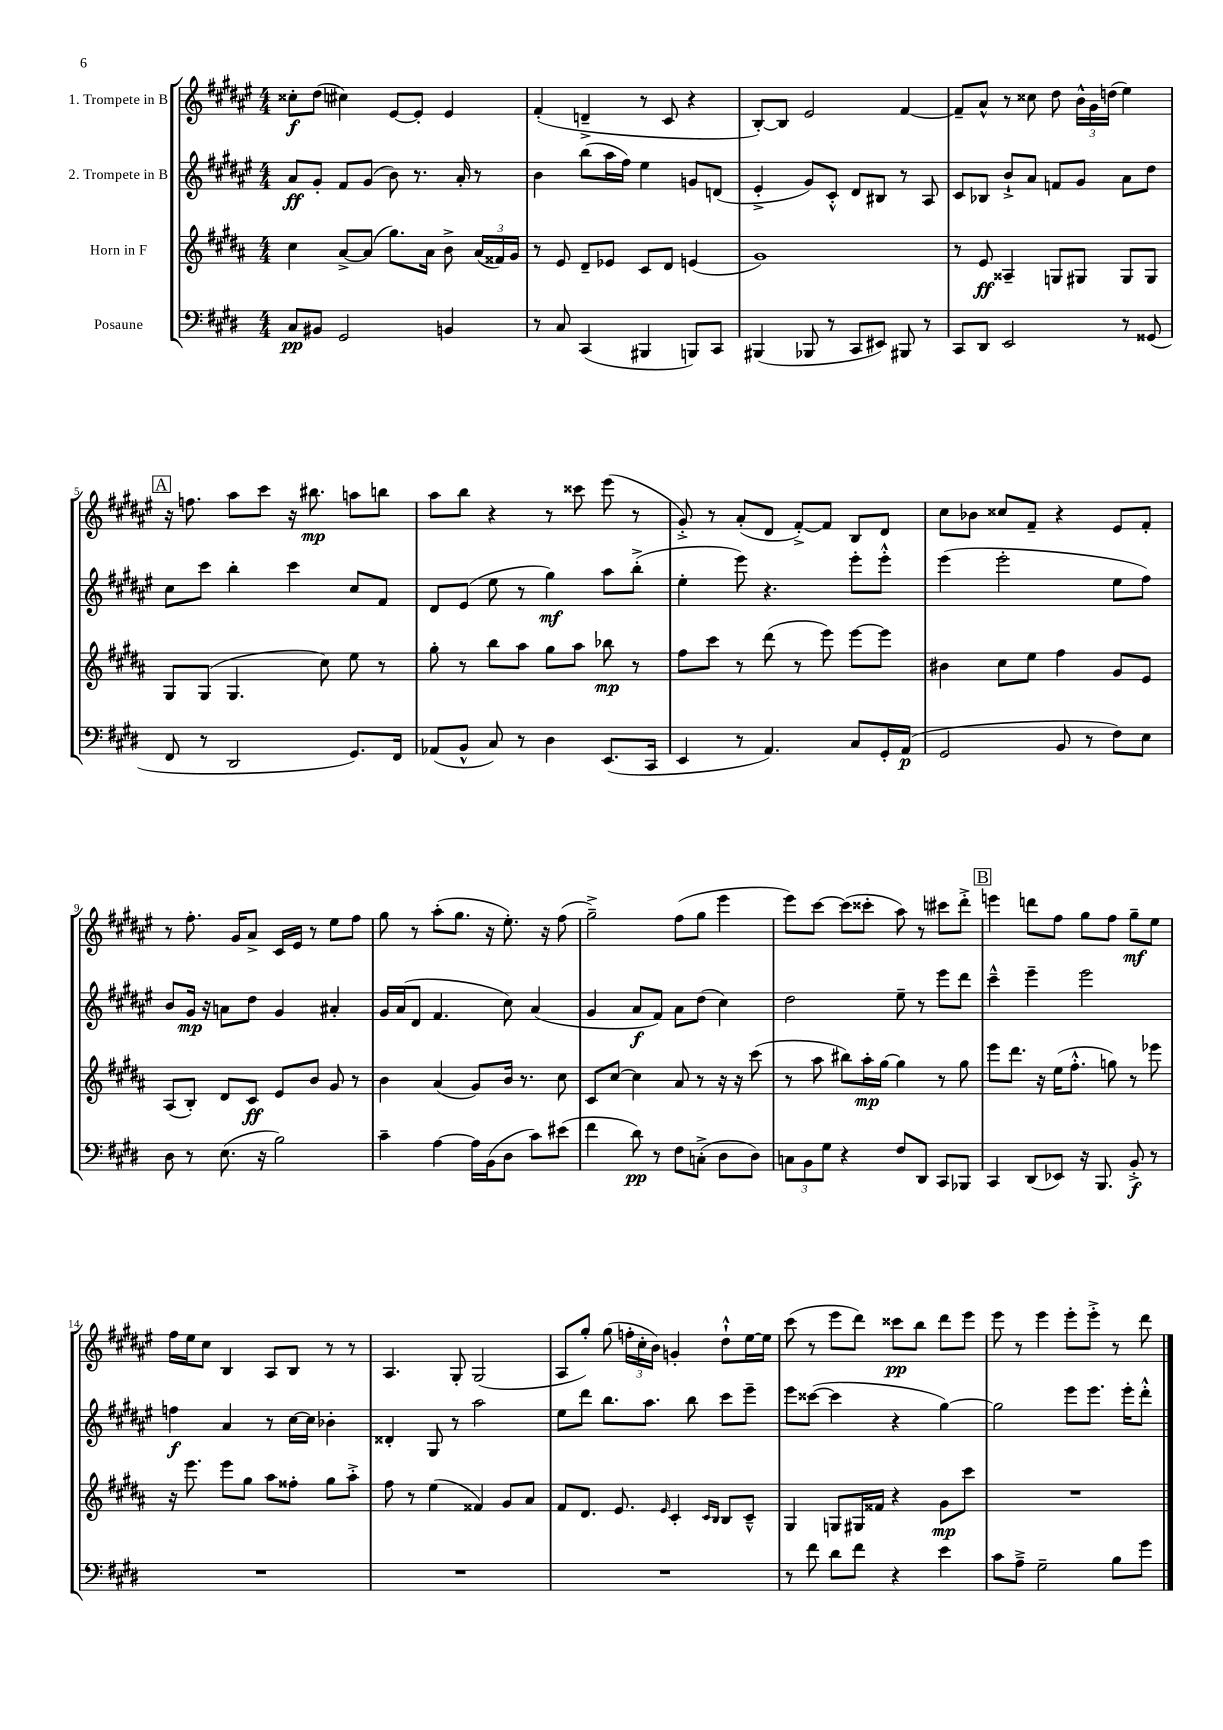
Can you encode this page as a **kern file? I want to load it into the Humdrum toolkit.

**kern	**kern	**kern	**kern
*staff4	*staff3	*staff2	*staff1
*clefF4	*clefG2	*clefG2	*clefG2
*k[f#c#g#d#]	*k[f#c#g#d#a#]	*k[f#c#g#d#a#e#]	*k[f#c#g#d#a#e#]
*M4/4	*M4/4	*M4/4	*M4/4
8C#/L	4cc#\	8a#/L	8cc##'\L
8BB#/J	.	8g#'/J	(8dd#\J
2GG#/	[8a#^/L	8f#/L	4cc#\)
.	(8a#/]J	(8g#/J	.
.	8.gg#\L)	8b\)	[8e#/L
.	.	8.r	8e#'/]J
.	16a#\Jk	.	.
4BB/	8b^\	.	4e#/
.	.	16a#'/	.
.	(24a#/LL	8r	.
.	24f##/)	.	.
.	24g#/JJ	.	.
=	=	=	=
8r	8r	4b\	(4f#'/
8C#/	8e/	.	.
(4CC#/	8d#~/L	(8bb\L	4d~^/
.	8e-/J	16aa#\L	.
.	.	16ff#\JJ)	.
4BBB#/	8c#/L	4ee#\	8r
.	8d#/J	.	8c#/
8BBB/L)	(4e/	8g/L	4r
8CC#/J	.	(8d/J	.
=	=	=	=
(4BBB#/	1g#)	4e#'^/	[8B'/L)
.	.	.	8B/]J
8BBB-/	.	8g#/L)	2e#/
8r	.	8c#'^^/J	.
8CC#/L	.	8d#/L	.
8EE#/J)	.	8B#/J	.
8BBB#/	.	8r	[4f#/
8r	.	8A#/	.
=	=	=	=
8CC#/L	8r	8c#/L	8f#~/]L
8DD#/J	8e/	8B-/J	8a#^^/J
2EE/	4A##~/	8b`^/L	8r
.	.	8a#/J	8cc##\
.	8G/L	8f/L	8dd#\
.	8G#/J	8g#/J	24b^^\LL
.	.	.	24g#\
.	.	.	(24dd\JJ
8r	8G#/L	8a#\L	4ee#\)
(8GG##/	8G#/J	8dd#\J	.
=	=	=	=
8FF#/	8G#/L	8cc#\L	16r
.	.	.	8.ff\
8r	(8G#/J	8ccc#\J	.
2DD#/	4.G#/	4bb'\	8aa#\L
.	.	.	8ccc#\J
.	.	4ccc#\	16r
.	.	.	8.bb#\
.	8cc#\)	.	.
8.GG#/L)	8ee\	8cc#/L	8aa\L
.	8r	8f#/J	8bb\J
16FF#/Jk	.	.	.
=	=	=	=
(8AA-/L	8gg#'\	8d#/L	8aa#\L
8BB^^/J	8r	(8e#/J	8bb\J
8C#/)	8bb\L	8ee#\	4r
8r	8aa#\J	8r	.
4D#\	8gg#\L	4gg#\)	8r
.	8aa#\J	.	8ccc##\
(8.EE/L	8bb-\	8aa#\L	(8eee#\
.	8r	(8bb'^\J	8r
16CC#/Jk	.	.	.
=	=	=	=
4EE/	8ff#\L	4ee#'\	8g#'^/)
.	8ccc#\J	.	8r
8r	8r	8eee#\)	(8a#'/L
4.AA/)	(8ddd#\	4.r	8d#/J
.	8r	.	[8f#'^/L)
.	8eee\)	.	8f#/]J
8C#/L	[8eee\L	8eee#'\L	8B/L
16GG#'/L	8eee\]J	8eee#'^^\J	8d#/J
(16AA/JJ	.	.	.
=	=	=	=
2GG#/	4b#\	(4eee#\	8cc#\L
.	.	.	8b-\J
.	8cc#\L	2eee#'\	8cc##/L
.	8ee\J	.	8f#~/J
8BB/	4ff#\	.	4r
8r	.	.	.
8F#\L)	8g#/L	8ee#\L	8e#/L
8E\J	8e/J	8ff#\J)	8f#'/J
=	=	=	=
8D#\	(8A#/L	8b/L	8r
8r	8B'/J)	16g#/Jk	8.ff#'\
.	.	16r	.
(8.E\	8d#/L	8a\L	.
.	.	.	16g#/LK
.	8c#/J	8dd#\J	8a#^/J
16r	.	.	.
2B\)	8e/L	4g#/	16c#/LL
.	.	.	16e#/JJ
.	8b/J	.	8r
.	8g#/	4a#'/	8ee#\L
.	8r	.	8ff#\J
=	=	=	=
4c#~\	4b\	16g#/LL	8gg#\
.	.	(16a#/J	.
.	.	8d#/J	8r
[4A\	(4a#/	4.f#/	(8aa#'\L
.	.	.	8.gg#\J
16A\]LL	8g#/L)	.	.
(16BB\J	.	.	16r
8D#\J	16b/Jk	8cc#\)	8.ee#'\)
.	8.r	.	.
8c#\L)	.	(4a#/	.
.	.	.	16r
(8e#\J	8cc#\	.	(8ff#\
=	=	=	=
4f#\	8c#/L	4g#/	2gg#~^\)
.	[8cc#/J	.	.
8d#\)	4cc#\]	8a#/L	.
8r	.	8f#/J)	.
8F#\L	8a#/	8a#\L	(8ff#\L
(8C'^\J	8r	(8dd#\J	8gg#\J
8D#\L	16r	4cc#\)	4eee#\
.	16r	.	.
8D#\J)	(8ccc#\	.	.
=	=	=	=
12C\L	8r	2dd#\	8eee#\L)
12BB\	.	.	.
.	8aa#\	.	[8ccc#\J
12G#\J	.	.	.
4r	8bb#\L)	.	(8ccc#\]L
.	16aa#'\L	.	8ccc##'\J
.	[16gg#\JJ	.	.
8F#/L	4gg#\]	8ee#~\	8aa#\)
8DD#/J	.	8r	8r
8CC#/L	8r	8eee#\L	8ccc#\L
8BBB-/J	8gg#\	8ddd#\J	8ddd#'^\J
=	=	=	=
4CC#/	8eee\L	4ccc#~^^\	4eee\
.	8.ddd#\J	.	.
(8DD#/L	.	4eee#~\	8ddd\L
.	16r	.	.
8EE-/J)	(16ee\LK	.	8ff#\J
.	8.ff#'^^\J	.	.
16r	.	2eee#\	8gg#\L
8.BBB/	.	.	.
.	8gg\)	.	8ff#\J
8BB'^/	8r	.	8gg#~\L
8r	8eee-\	.	8ee#\J
=	=	=	=
1r	16r	4ff\	16ff#\LL
.	8.eee\	.	16ee#\J
.	.	.	8cc#\J
.	8eee\L	4a#/	4B/
.	8gg#\J	.	.
.	8aa#\L	8r	8A#/L
.	8ff##'\J	[16cc#\LL	8B/J
.	.	16cc#\]JJ	.
.	8gg#\L	4b-'\	8r
.	8aa#'^\J	.	8r
=	=	=	=
1r	8ff#\	4d##'/	4.A#/
.	8r	.	.
.	(4ee\	8G#/	.
.	.	8r	8G#'/
.	4f##/)	2aa#\	(2G#/
.	8g#/L	.	.
.	8a#/J	.	.
=	=	=	=
1r	8f#/L	8ee#\L	8A#/L
.	8.d#/J	8ddd#\J	8gg#'/J)
.	.	8.bb\L	(8gg#\
.	8.e/	.	.
.	.	.	24ff'\LL
.	.	.	24cc#'\
.	.	8.aa#\J	.
.	.	.	24b\JJ)
.	16qqe/	.	.
.	4c#'/	.	4g'/
.	.	8bb\	.
.	16qqc#/LL	.	.
.	16qqB/JJ	.	.
.	8B/L	8ccc#\L	8dd#`^^\L
.	8c#~^^/J	8eee#~\J	[16ee#\L
.	.	.	16ee#\]JJ
=	=	=	=
8r	4G#/	8eee#\L	(8ccc#\
8f#\	.	([8ccc##\J	8r
8d#\L	8G/L	4ccc##\]	8eee#\L
8f#\J	16G#/L	.	8ddd#\J)
.	16f##/JJ	.	.
4r	4r	4r	8ccc##\L
.	.	.	8bb\J
4e\	8g#\L	[4gg#\)	8ddd#\L
.	8ccc#\J	.	8eee#\J
=	=	=	=
8c#\L	1r	2gg#\]	8eee#\
8A~^\J	.	.	8r
2G#~\	.	.	4eee#\
.	.	8eee#\L	8eee#'\L
.	.	8.eee#\J	8eee#'^\J
8B\L	.	.	8r
.	.	16eee#'\LK	.
8g#\J	.	8ddd#'^^\J	8ddd#\
==	==	==	==
*-	*-	*-	*-
